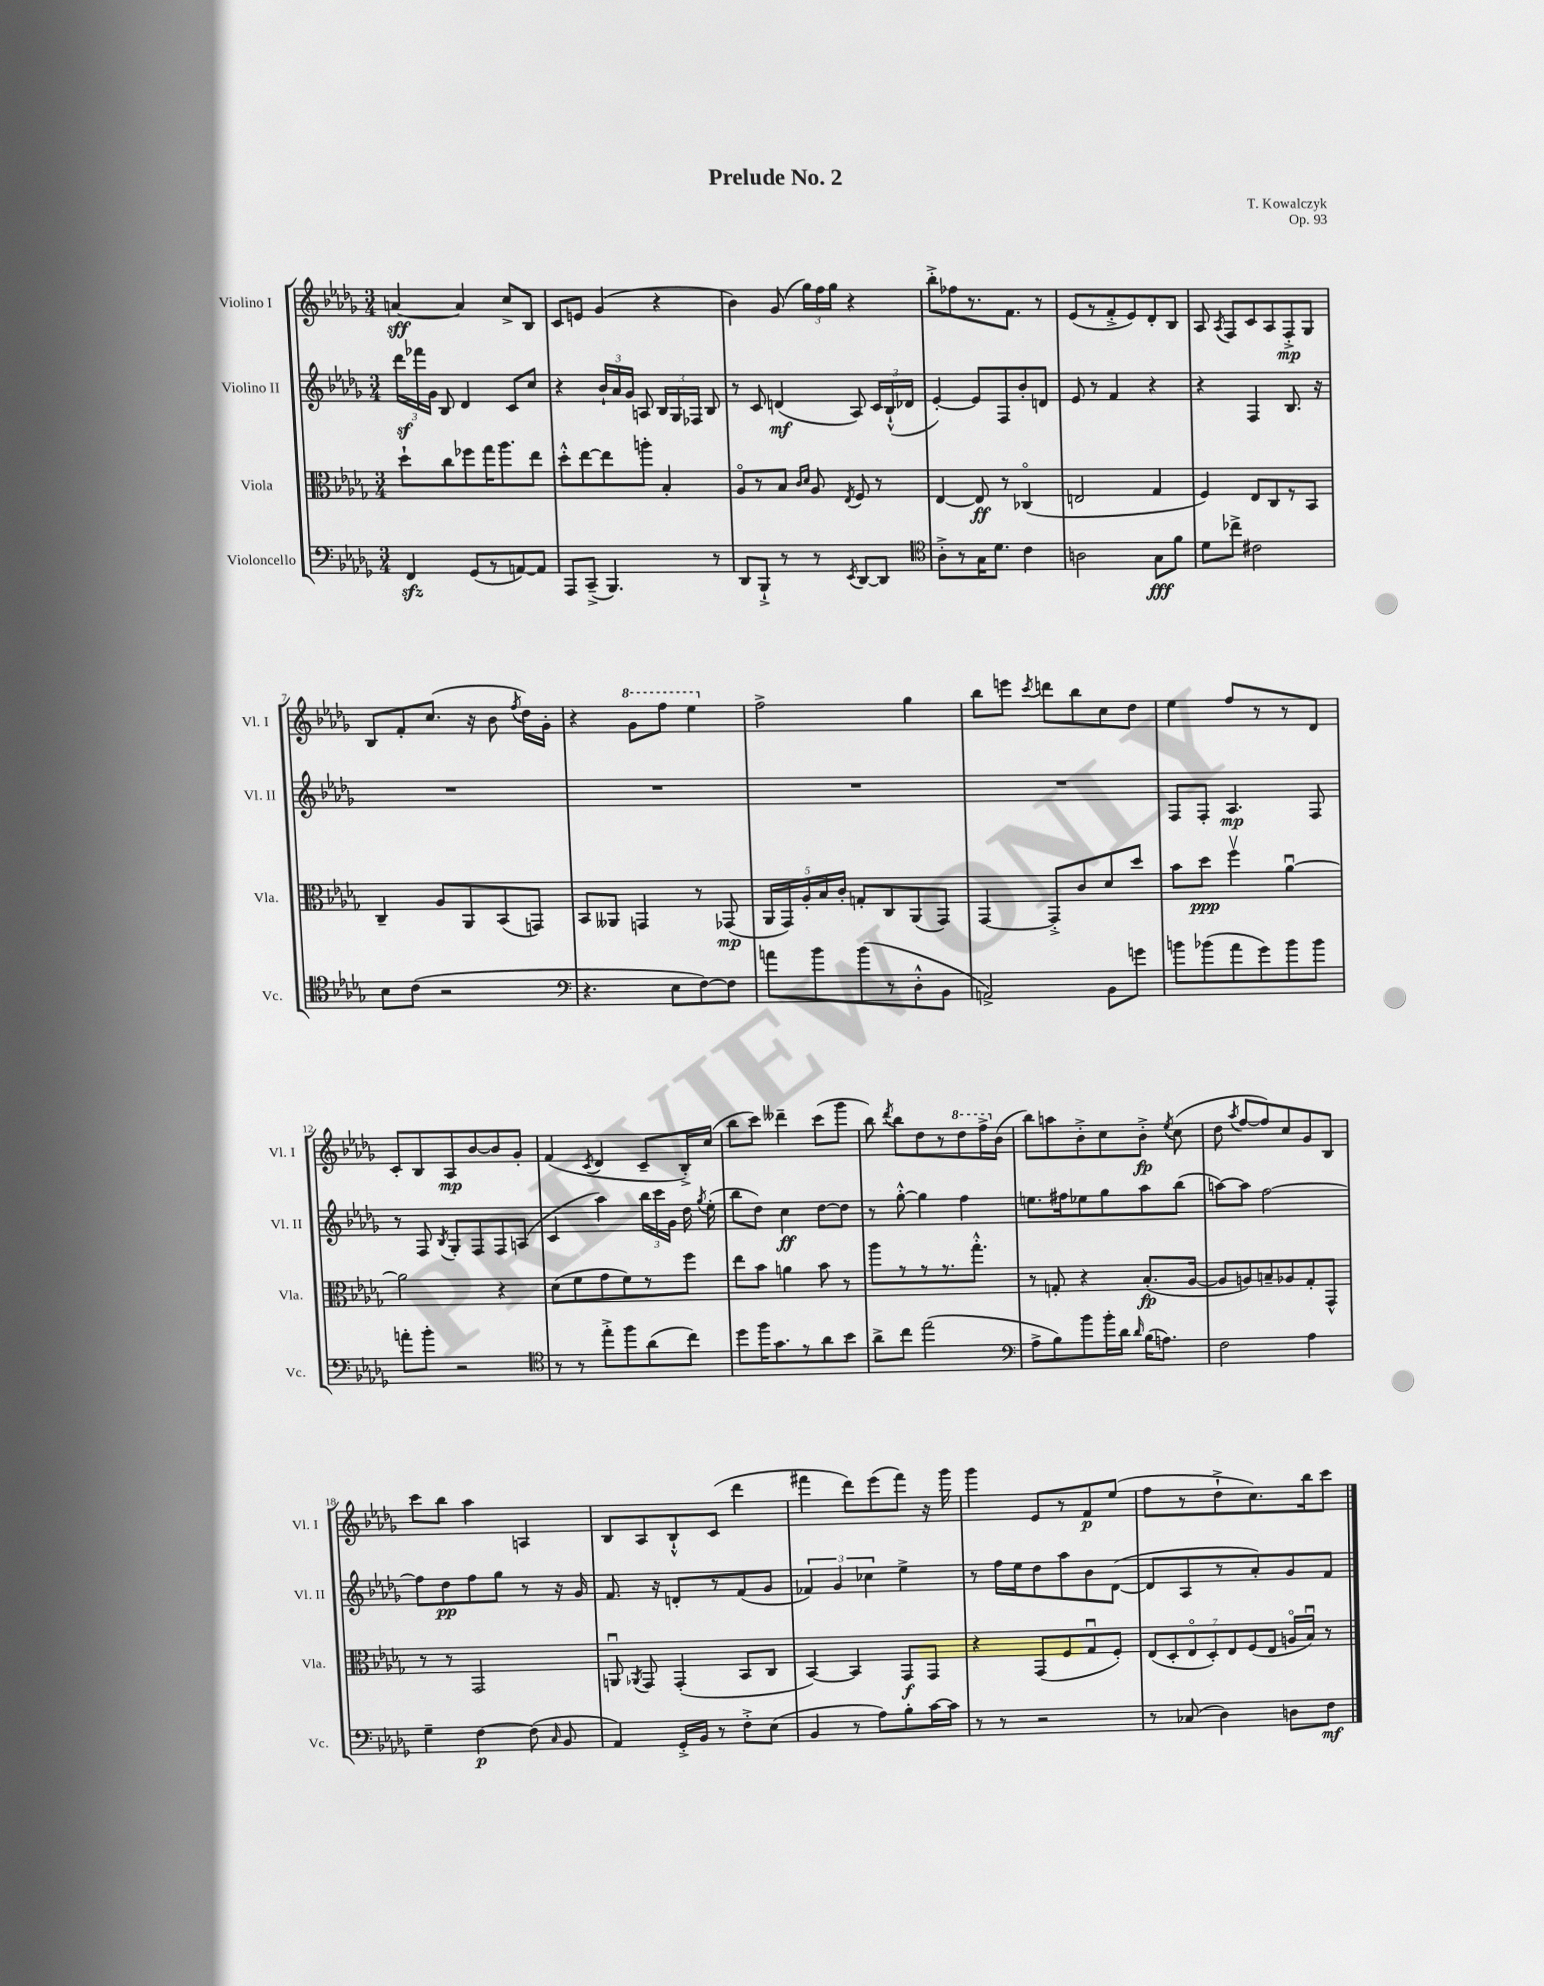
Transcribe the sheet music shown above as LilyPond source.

\header { title = "Prelude No. 2" composer = "T. Kowalczyk" opus = "Op. 93" }
<<
\new StaffGroup <<
\new Staff = "s0" \with { instrumentName = "Violino I" shortInstrumentName = "Vl. I" } {
    \clef treble \key des \major \numericTimeSignature \time 3/4
    \autoBeamOff a'4~\sff a'4 c''8[-> bes8] |
    c'8[ e'8] ges'4( r4 |
    bes'4) ges'8( \tuplet 3/2 { ges''16[) f''16 ges''16] } r4 |
    bes''8[-.-> fes''8 r8. f'8.] r8 |
    ees'8[( r8 f'8-.-> ees'8) des'8-. bes8] |
    aes8 \acciaccatura { aes8 } f8[ c'8 aes8 f8-.->\mp ges8] |
    bes8[ f'8-. c''8.]( r16 bes'8 \acciaccatura { f''8 } des''16[) ges'16]-. |
    r4 \ottava #1 ges''8[ f'''8] ees'''4 \ottava #0 |
    f''2-> ges''4 |
    bes''8[ e'''8] \acciaccatura { c'''8 } d'''8[ bes''8 c''8 des''8] |
    ees''4 f''8[ r8 r8 des'8] |
    c'8[-. bes8 aes8\mp bes'8~ bes'8 ges'8]-. |
    f'4( \acciaccatura { c'8 } des'4 c'8[-- bes16-.->) c''16]( |
    bes''8[ c'''8]) deses'''4-- c'''8[( ges'''8] |
    bes''8) \acciaccatura { des'''8 } bes''8[ des''8 r8 \ottava #1 des'''8 f'''16-> \ottava #0 bes'16]( |
    bes''8[) a''8 bes'8-.-> c''8 bes'8]-.->\fp \acciaccatura { ees''8 } c''8( |
    des''8 \acciaccatura { aes''8 } f''8[~ f''8) c''8 ges'8 bes8] |
    c'''8[ bes''8] aes''4 a4 |
    bes8[ aes8 bes8-!-^ c'8]( des'''4 |
    fis'''4 des'''8[) ees'''8( fis'''8]) r16 ges'''16 |
    ges'''4 ees'8[ r8 f'8\p ees''8]( |
    f''8[ r8 des''8-!-> c''8.) bes''16 c'''8] \bar "|." |
}
\new Staff = "s1" \with { instrumentName = "Violino II" shortInstrumentName = "Vl. II" } {
    \clef treble \key des \major \numericTimeSignature \time 3/4
    \autoBeamOff \tuplet 3/2 { des'''16[\sf fes'''16 ges'16] } bes8 des'4 c'8[ c''8] |
    r4 \tuplet 3/2 { bes'16[-! aes'16 ges'16] } a8 \tuplet 3/2 { bes16[ ges16 fes16] } bes8 |
    r8 c'8 d'4\mf( aes8) \tuplet 3/2 { c'16[ bes16-!-^( des'16] } |
    ees'4~-.) ees'8[ f8 bes'8-. d'8] |
    ees'8 r8 f'4 r4 |
    r4 f4 bes8. r16 |
    R2. |
    R2. |
    R2. |
    R2. |
    f8[ f8]-. aes4.\mp f8 |
    r8 f8 \acciaccatura { bes8 } ges8[-. f8 f8 a8]( |
    c'4 aes''4) \tuplet 3/2 { bes''16[ c'''16 ges'16] } des''16 \acciaccatura { ges''8 } ees''16-.( |
    bes''8[ des''8]) c''4\ff des''8[~ des''8] |
    r8 ges''8~-.-^ ges''4 f''4 |
    e''8.[ fis''16 ees''8 ges''8 aes''8 bes''8]( |
    a''8[~) a''8] f''2~ |
    f''8[ des''8\pp f''8 ges''8] r8 r16 ges'16 |
    f'8. r16 d'8[-. r8 f'8( ges'8] |
    \tuplet 3/2 { fes'4) ges'4 ces''4 } ees''4-> |
    r8 f''16[ ees''16 des''8 aes''8 bes'8 des'8]~( |
    des'8[ aes8 r8 aes'8-.) ges'8 f'8] \bar "|." |
}
\new Staff = "s2" \with { instrumentName = "Viola" shortInstrumentName = "Vla." } {
    \clef alto \key des \major \numericTimeSignature \time 3/4
    \autoBeamOff des''8[-! c''8 fes''8 ges''16 aes''8. ees''8] |
    des''8[-.-^ ees''8~ ees''8 a''8]-. bes4-. |
    aes8[\flageolet r8 bes8] \grace { c'16[ des'16] } aes8 \acciaccatura { ees8 } f8 r8 |
    ees4~ ees8\ff r8 ces4\flageolet( |
    e2 ges4 |
    f4) ees8[ c8 r8 bes,8] |
    c4-- aes8[ aes,8 bes,8( g,8]) |
    bes,8[ aeses,8] g,4 r8 ges,8\mp( |
    \tuplet 5/4 { aes,16[ ges,16) aes16-. bes16 c'16]-. } g8[-. c8 aes,8( ges,8]) |
    ges,4~ ges,8[-.-> c'8 des'8 des''8] |
    bes'8[ des''8]\ppp f''4\upbow aes'4~\downbow |
    aes'2 r4 |
    des'8[( f'8 ges'8 f'8) r8 f''8] |
    ees''8[ bes'8] a'4 bes'8 r8 |
    aes''8[ r8 r8 r8. ges''8.]-.-^ |
    r8 g8-. r4 bes8.[-.\fp( aes16]~ |
    aes8[ a8) b8-- aes8 ges8-. ges,8]-^ |
    r8 r8 ges,2 |
    a,8\downbow \acciaccatura { aes,8 } ges,8 ges,4-.( bes,8[ c8] |
    bes,4~) bes,4 ges,8[\f ges,8] |
    r4 ges,8[( f8 ges8\downbow f8]-.) |
    \tuplet 7/4 { ees8[( des8-. ees8\flageolet des8-.) ees8 f8( ees8] } a16[\flageolet bes16]\downbow) r8 \bar "|." |
}
\new Staff = "s3" \with { instrumentName = "Violoncello" shortInstrumentName = "Vc." } {
    \clef bass \key des \major \numericTimeSignature \time 3/4
    \autoBeamOff f,4\sfz ges,8[( r8 a,8~) a,8] |
    aes,,8[ c,8]--->( bes,,4.) r8 |
    des,8[ bes,,8]-!-> r8 r8 \acciaccatura { ees,8 } des,8[~ des,8] |
    \clef tenor aes8[-.-> r8 ges16 des'8.] c'4 |
    a2 ges8[\fff f'8] |
    des'8[ ces''8]-> cis'2 |
    bes8[ c'8]( r2 |
    \clef bass r4. ees8[ f8~) f8] |
    a'8[ bes'8 bes'8( r8 des8-.-^ bes,8] |
    a,2->) bes,8[ g'8] |
    b'8[ bes'8( aes'8 ges'8) bes'8 bes'8] |
    a'8[-. bes'8]-. r2 |
    \clef tenor r8 r8 ees''8[-.-> f''8 aes'8( c''8]) |
    des''8[ f''16 ges'8. r8 aes'8 bes'8] |
    aes'8[-> c''8] ees''2( |
    \clef bass aes8[-> bes8) bes'8 bes'16-. des'16] \grace { des'16 } bes16[( a8.]) |
    f2 aes4 |
    ges4-- f4~\p f8( \grace { c16 } bes,8 |
    aes,4) ges,16[-.-> bes,16] r8 f8[-.-> ees8]( |
    bes,4 r8 aes8[) bes8-. c'16~ c'16] |
    r8 r8 r2 |
    r8 ces8( des4) d8[ f8]\mf \bar "|." |
}
>>
>>
